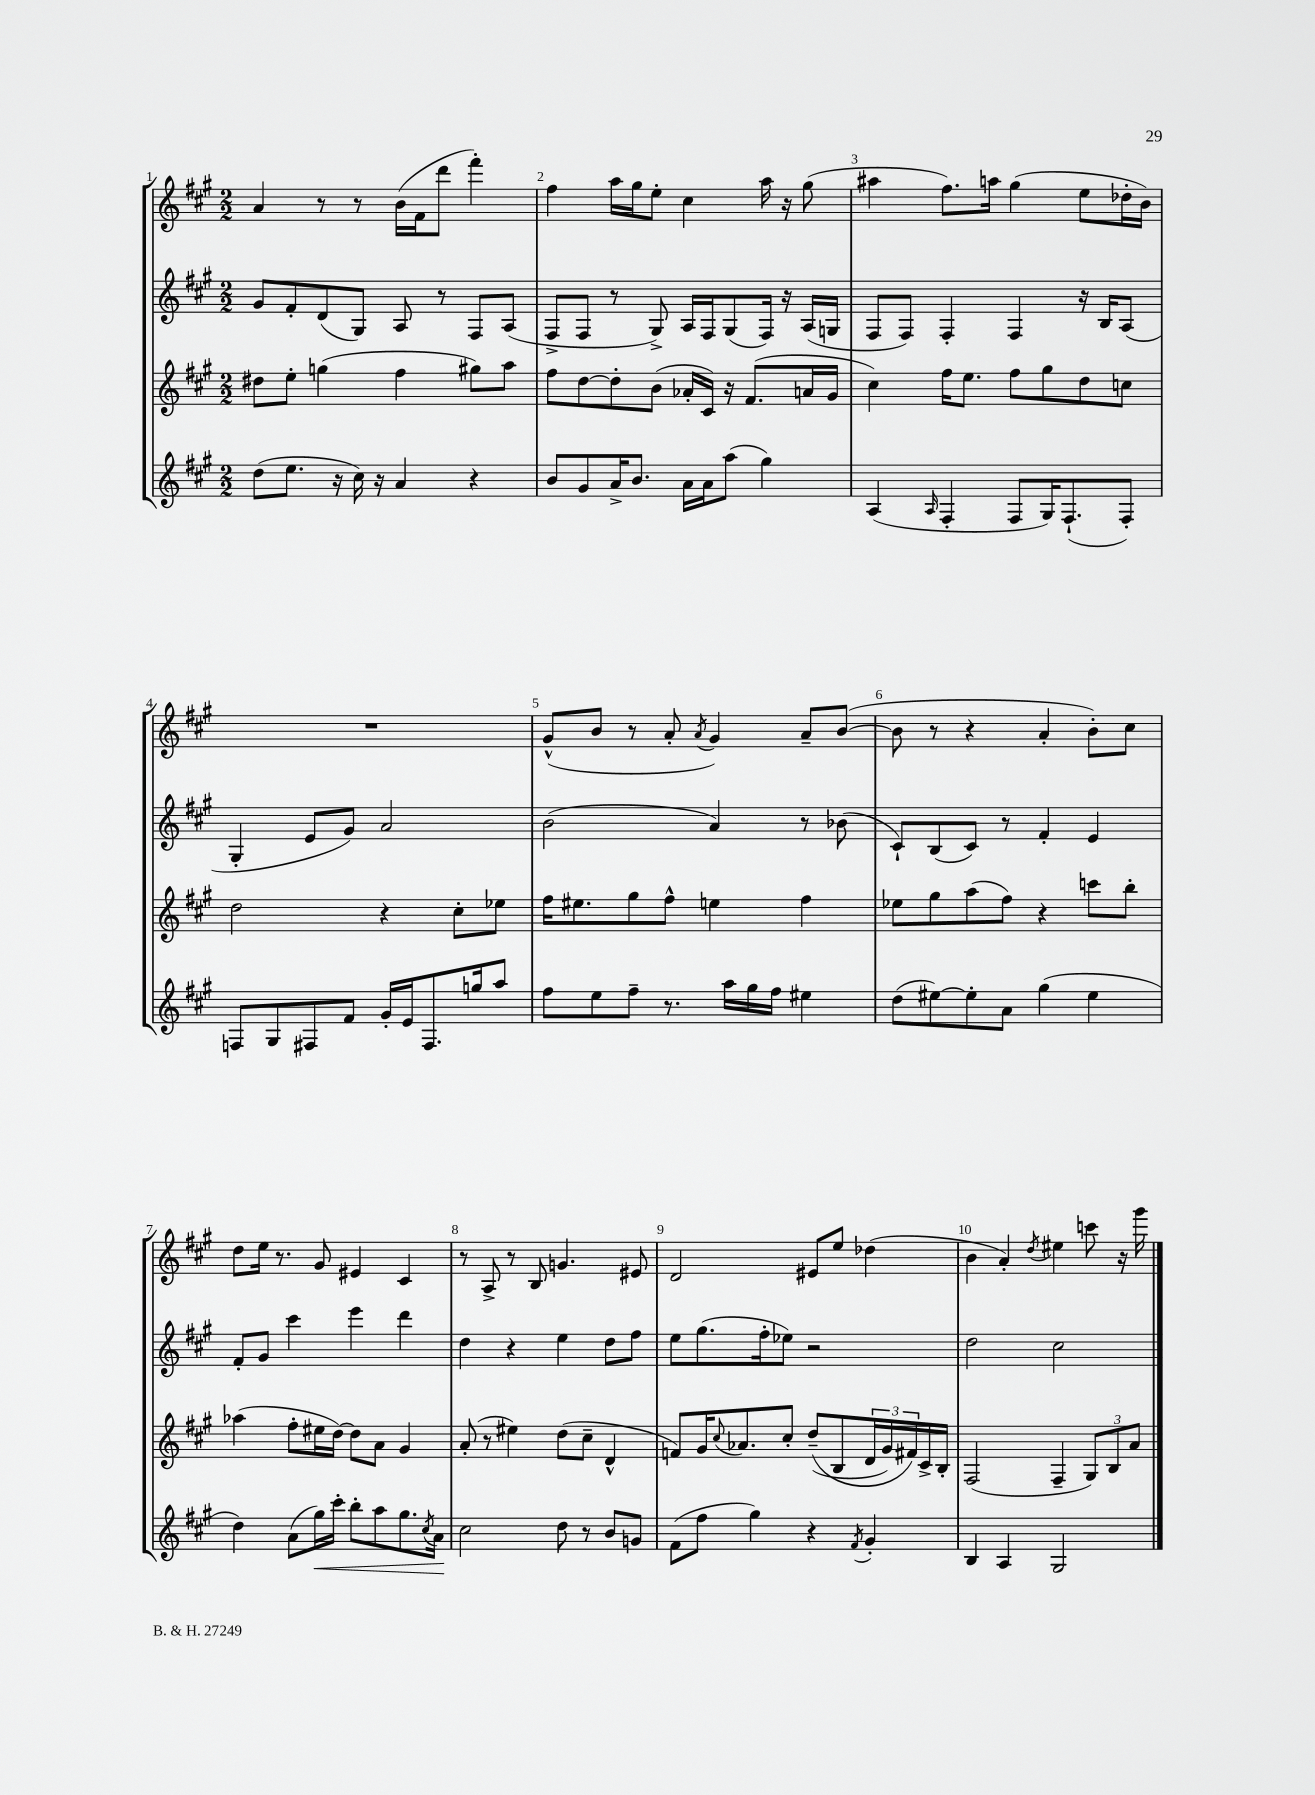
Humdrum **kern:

**kern	**kern	**kern	**kern
*staff4	*staff3	*staff2	*staff1
*clefG2	*clefG2	*clefG2	*clefG2
*k[f#c#g#]	*k[f#c#g#]	*k[f#c#g#]	*k[f#c#g#]
*M2/2	*M2/2	*M2/2	*M2/2
(8dd	8dd#	8g#	4a
8.ee	8ee'	8f#'	.
.	(4gg	(8d	8r
16r	.	.	.
16cc#)	.	8G#)	8r
16r	.	.	.
4a	4ff#	8A	(16b
.	.	.	16f#
.	.	8r	8ddd
4r	8gg#)	8F#	4fff#')
.	8aa	(8A	.
=	=	=	=
8b	8ff#	8F#^	4ff#
8g#	[8dd	8F#	.
16a^	8dd']	8r	16aa
8.b	.	.	16gg#
.	(8b	8G#^)	8ee'
16a	16a-'	16A	4cc#
16a	16c#)	16F#	.
(8aa	16r	(8G#	.
.	(8.f#	.	.
4gg#)	.	16F#)	16aa
.	.	16r	16r
.	16a	(16A	(8gg#
.	16g#	16G	.
=	=	=	=
(4A	4cc#)	8F#	4aa#
.	.	8F#)	.
16qqA	.	.	.
4F#'	16ff#	4F#'	8.ff#)
.	8.ee	.	.
.	.	.	16aa
8F#	8ff#	4F#	(4gg#
16G#)	8gg#	.	.
(8.F#`	.	.	.
.	8dd	16r	8ee
.	.	16B	.
8F#')	8cc	(8A	16dd-'
.	.	.	16b)
=	=	=	=
8F	2dd	4G#'	1r
8G#	.	.	.
8F#	.	8e	.
8f#	.	8g#)	.
16g#'	4r	2a	.
16e	.	.	.
8.F#	.	.	.
.	8cc#'	.	.
16gg	.	.	.
8aa	8ee-	.	.
=	=	=	=
8ff#	16ff#	(2b	(8g#^^
.	8.ee#	.	.
8ee	.	.	8b
8ff#~	8gg#	.	8r
8.r	8ff#^^	.	8a'
.	.	.	8qa
.	4ee	4a)	4g#)
16aa	.	.	.
16gg#	.	.	.
16ff#	.	.	.
4ee#	4ff#	8r	8a~
.	.	(8b-	([8b
=	=	=	=
(8dd	8ee-	8c#`)	8b]
[8ee#)	8gg#	(8B	8r
8ee#']	(8aa	8c#)	4r
8a	8ff#)	8r	.
(4gg#	4r	4f#'	4a'
4ee#	8ccc	4e	8b')
.	8bb'	.	8cc#
=	=	=	=
4dd)	(4aa-	8f#'	8dd
.	.	8g#	16ee
.	.	.	8.r
(8a	8ff#'	4ccc#	.
16gg#)	16ee#	.	8g#
16ccc#'	[16dd)	.	.
8bb'	8dd]	4eee	4e#
8aa	8a	.	.
8.gg#	4g#	4ddd	4c#
8qcc#	.	.	.
16a	.	.	.
=	=	=	=
2cc#	(8a'	4dd	8r
.	8r	.	8A^
.	4ee#)	4r	8r
.	.	.	8B
8dd	(8dd	4ee	4.g
8r	8cc#~	.	.
8b	4d^^	8dd	.
8g	.	8ff#	8e#
=	=	=	=
(8f#	8f)	8ee	2d
8ff#	16g#	(8.gg#	.
.	8qqcc#	.	.
.	8.a-	.	.
4gg#)	.	.	.
.	.	16ff#'	.
.	8cc#'	8ee-)	.
4r	&((8dd~	2r	8e#
.	8B	.	8ee
8qf#	.	.	.
4g#'	24d	.	(4dd-
.	24g#)	.	.
.	24f#&)	.	.
.	16c#^	.	.
.	16B'	.	.
=	=	=	=
4B	(2F#	2dd	4b
4A	.	.	4a')
.	.	.	8qdd
2G#	4F#~	2cc#	4ee#
.	12G#)	.	8ccc
.	12B	.	.
.	.	.	16r
.	12a	.	.
.	.	.	16ggg#
==	==	==	==
*-	*-	*-	*-
